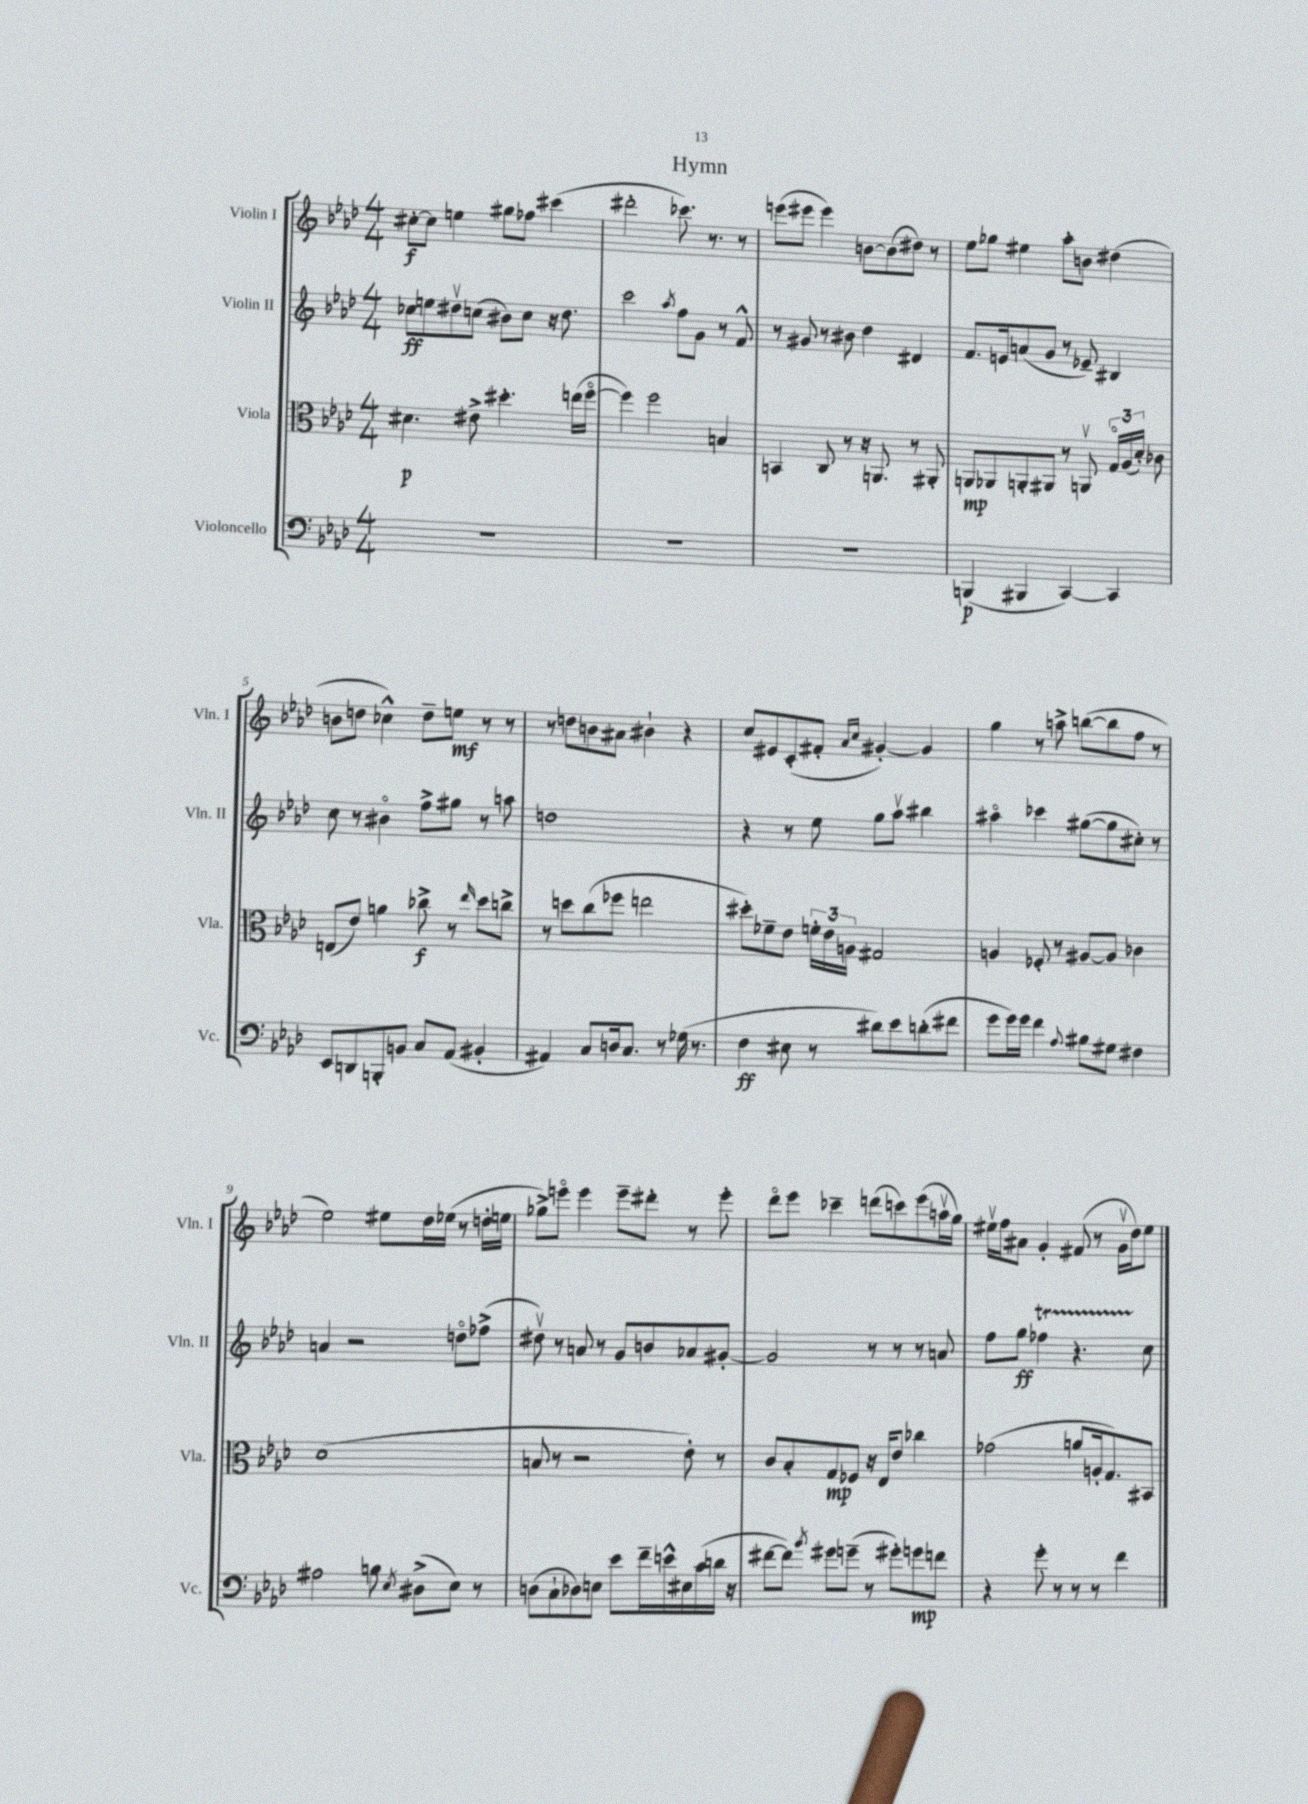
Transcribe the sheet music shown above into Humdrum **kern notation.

**kern	**dynam	**kern	**dynam	**kern	**dynam	**kern	**dynam
*part4	*part4	*part3	*part3	*part2	*part2	*part1	*part1
*staff4	*staff4	*staff3	*staff3	*staff2	*staff2	*staff1	*staff1
*I"Violoncello	*	*I"Viola	*	*I"Violin II	*	*I"Violin I	*
*I'Vc.	*	*I'Vla.	*	*I'Vln. II	*	*I'Vln. I	*
*clefF4	*	*clefC3	*	*clefG2	*	*clefG2	*
*k[b-e-a-d-]	*	*k[b-e-a-d-]	*	*k[b-e-a-d-]	*	*k[b-e-a-d-]	*
*M4/4	*	*M4/4	*	*M4/4	*	*M4/4	*
=1	=1	=1	=1	=1	=1	=1	=1
1r	.	4.d#X\	p	8cc-X\L	ff	[8cc#X'\L	f
.	.	.	.	8een\	.	8cc#\J]	.
.	.	.	.	8dd#Xv\	.	4een\	.
.	.	8e#X^\	.	(8ccn\J	.	.	.
.	.	4.dd#X'\	.	8b#X\L)	.	8gg#X\L	.
.	.	.	.	8cc\J	.	8ff-X\J	.
.	.	.	.	16r	.	(4ccc#X\	.
.	.	.	.	8.dd#\	.	.	.
.	.	(16een\LL	.	.	.	.	.
.	.	[16ff\JJ	.	.	.	.	.
=2	=2	=2	=2	=2	=2	=2	=2
1r	.	4ff\])	.	2ccc\	.	2ddd#X'\	.
.	.	2ff\	.	.	.	.	.
.	.	.	.	8qaa-/	.	.	.
.	.	.	.	8ff\L	.	8.ccc-X\)	.
.	.	.	.	8g\J	.	.	.
.	.	.	.	.	.	8.r	.
.	.	4Bn/	.	8r	.	.	.
.	.	.	.	8f^^/	.	8r	.
=3	=3	=3	=3	=3	=3	=3	=3
1r	.	4BBn/	.	8r	.	(8eeen\L	.
.	.	.	.	8g#X/	.	8eee#X\J	.
.	.	8C/	.	8r	.	4eee#\)	.
.	.	8r	.	8b#X\	.	.	.
.	.	16r	.	4dd-\	.	[8bn\L	.
.	.	8.AAn/	.	.	.	.	.
.	.	.	.	.	.	(8b\]	.
.	.	8r	.	4d#X/	.	8dd#X\J)	.
.	.	8AA#X'/	.	.	.	8r	.
=4	=4	=4	=4	=4	=4	=4	=4
(4BBBn/	p	8AAn/L	mp	8.f/L	.	8ee-\L	.
.	.	8AA-X/	.	.	.	8gg-X\J	.
.	.	.	.	16en/k	.	.	.
4BBB#X/	.	8AAn'/	.	(8an/	.	4ee#X\	.
.	.	8AA#X/J	.	8g/J	.	.	.
[4CC/)	.	8r	.	8r	.	8aa-'\L	.
.	.	8AAnv/	.	8e-X~/)	.	8bn\J	.
4CC/]	.	24G/LL	.	4B#X/	.	(4dd#X\	.
.	.	(24A-/	.	.	.	.	.
.	.	24d-'/JJ)	.	.	.	.	.
.	.	8c-X\	.	.	.	.	.
!!LO:LB:g=z
=5	=5	=5	=5	=5	=5	=5	=5
8EE-/L	.	(8En/L	.	8cc\	.	8bn\L	.
8DDn/	.	8e-/J)	.	8r	.	8ddn\J	.
8BBBn'/	.	4an\	.	4b#X\	.	4cc-X^^\)	.
8BBn/J	.	.	.	.	.	.	.
8C/L	.	8cc-X^\	f	8ff^\L	.	8dd~\L	.
(8AA-/J	.	8r	.	8gg#X\J	.	8een\J	mf
.	.	16qqee-/	.	.	.	.	.
4BB#X'/	.	8dd-\L	.	8r	.	8r	.
.	.	8ccn^\J	.	8aan\	.	8r	.
=6	=6	=6	=6	=6	=6	=6	=6
4AA#X/)	.	8r	.	1ddn	.	8r	.
.	.	8ddn\L	.	.	.	8ddn\L	.
8C/L	.	(8cc\	.	.	.	8bn\	.
16Dn/k	.	8ff-X\J	.	.	.	8a#X\J	.
8.C/J	.	.	.	.	.	.	.
.	.	2een\	.	.	.	4b#X`\	.
8r	.	.	.	.	.	.	.
(16G-X\	.	.	.	.	.	4r	.
8.r	.	.	.	.	.	.	.
=7	=7	=7	=7	=7	=7	=7	=7
4F\	ff	8dd#X'\L)	.	4r	.	8cc/L	.
.	.	8f-X~\	.	.	.	8e#X/	.
8E#X\	.	8e-\J	.	8r	.	(8c'/	.
8r	.	24fn'\LL	.	8ee-\	.	8f#X'/J	.
.	.	24e-\	.	.	.	.	.
.	.	24An\JJ	.	.	.	.	.
.	.	.	.	.	.	16qqa-/LL	.
.	.	.	.	.	.	16qqcc/JJ	.
8d#X\L)	.	2G#X/	.	8gg\L	.	[4g#X'/)	.
8e-\	.	.	.	8aa-v\J	.	.	.
(8dn'\	.	.	.	4bb#X\	.	4g#/]	.
8f#X\J	.	.	.	.	.	.	.
=8	=8	=8	=8	=8	=8	=8	=8
8g\L	.	4An/	.	4aa#X\	.	4gg\	.
16g\L)	.	.	.	.	.	.	.
16g\JJ	.	.	.	.	.	.	.
4f\	.	8F-X'/	.	4ccc-X\	.	8r	.
.	.	8r	.	.	.	8aan^\	.
8qqA-/	.	.	.	.	.	.	.
8B#X\L	.	[8A#X/L	.	([8gg#X\L	.	([8bbn\L	.
8G#X\J	.	8A#/J]	.	8gg#\]	.	8bb\]	.
4F#X\	.	4c-X\	.	8cc#X'\J)	.	8ff\J	.
.	.	.	.	8r	.	8r	.
!!LO:LB:g=z
=9	=9	=9	=9	=9	=9	=9	=9
2A#X\	.	(1d-	.	4an/	.	2ee-\)	.
.	.	.	.	2r	.	.	.
8Bn\	.	.	.	.	.	8ee#X\L	.
8qE-/	.	.	.	.	.	.	.
(8D#X^\L	.	.	.	.	.	16dd-\L	.
.	.	.	.	.	.	(16ee-X\JJ	.
8E-\J)	.	.	.	8ddn\L	.	8r	.
8r	.	.	.	(8ff-X^\J	.	16ddn'\LL	.
.	.	.	.	.	.	16een\JJ	.
=10	=10	=10	=10	=10	=10	=10	=10
(8Dn\L	.	8Bn/	.	8dd#Xv\)	.	8gg-X^\L)	.
8C`\	.	8r	.	8r	.	8eeen\J	.
8D-X\)	.	2r	.	8an/	.	4eee\	.
8En\J	.	.	.	8r	.	.	.
8e-\L	.	.	.	8g/L	.	8eee~\L	.
16f~\L	.	.	.	8bn/	.	8ddd#X'\J	.
16en^^\	.	.	.	.	.	.	.
16E#X\	.	8e-'\)	.	8a-X/	.	8r	.
(16c\	.	.	.	.	.	.	.
16dn\JJ	.	8r	.	[8g#X'/J	.	8eee'\	.
16r	.	.	.	.	.	.	.
=11	=11	=11	=11	=11	=11	=11	=11
[8f#X\L	.	8c/L	.	2g#/]	.	8ddd-\L	.
8f#\J])	.	8B-'/	.	.	.	8eee-\J	.
8qb-/	.	.	.	.	.	.	.
8g#X\L	.	8G/	mp	.	.	4ccc-X~\	.
(8gn~\J	.	8F-X/J	.	.	.	.	.
8r	.	16r	.	8r	.	(8dddn\L	.
.	.	16E-/KL	.	.	.	.	.
8g#X'\L)	.	8e-/J	.	8r	.	8cccn\)	.
8gn\	mp	4cc-X\	.	8r	.	(8eee-\	.
8fn\J	.	.	.	8an/	.	16aanv\L	.
.	.	.	.	.	.	16gg\JJ)	.
=12	=12	=12	=12	=12	=12	=12	=12
4r	.	(2g-X\	.	8ff\L	.	16ee#Xv\LL	.
.	.	.	.	.	.	16ff\J	.
.	.	.	.	8gg\J	ff	8a#X\J	.
8g'\	.	.	.	4ff-XT\	.	4g'/	.
8r	.	.	.	.	.	.	.
8r	.	8an/L	.	4.r	.	(8f#X/	.
8r	.	16An'/k	.	.	.	8r	.
.	.	8.G/)	.	.	.	.	.
4f\	.	.	.	.	.	16gv\LL	.
.	.	.	.	.	.	16dd-\J)	.
.	.	8BB#X/J	.	8cc\	.	8ee#\J	.
==	==	==	==	==	==	==	==
*-	*-	*-	*-	*-	*-	*-	*-
